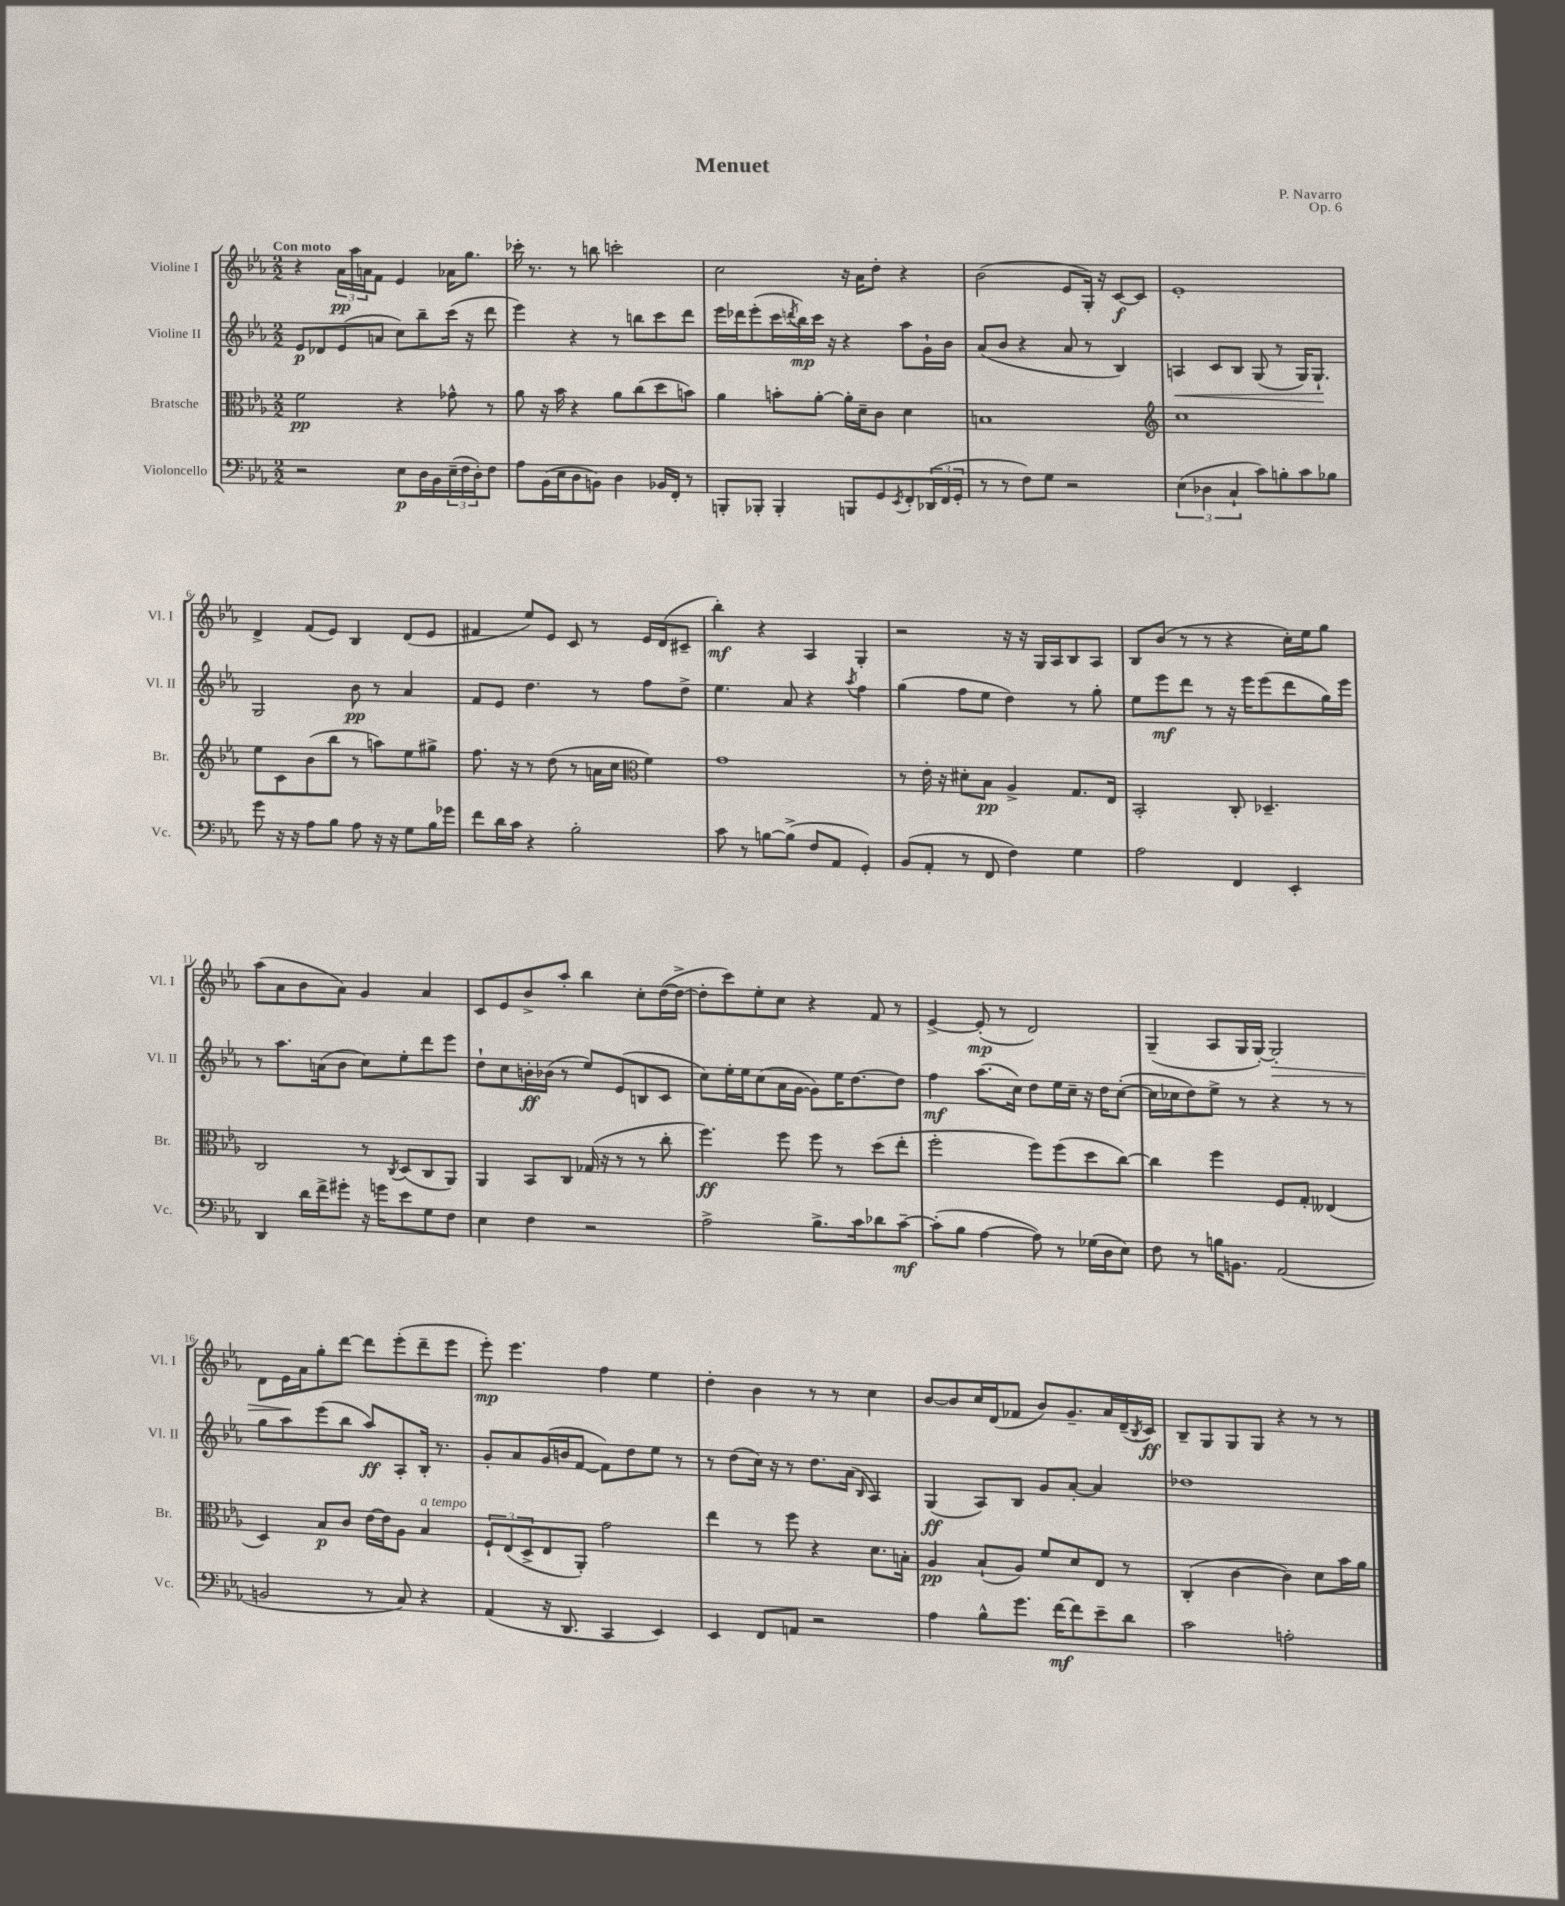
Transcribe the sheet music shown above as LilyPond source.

\header { title = "Menuet" composer = "P. Navarro" opus = "Op. 6" }
<<
\new StaffGroup <<
\new Staff = "s0" \with { instrumentName = "Violine I" shortInstrumentName = "Vl. I" } {
    \clef treble \key ees \major \numericTimeSignature \time 2/2 \tempo "Con moto"
    r4 \tuplet 3/2 { aes'16\pp aes''16 a'16 } f'8 ees'4 aes'16 g''8. |
    ces'''16-. r8. r8 b''8 c'''2-. |
    c''2 r16 aes'16 d''8-. r4 |
    bes'2( ees'8 g16-.) r16 c'8~\f c'8 |
    ees'1-. |
    d'4-> f'8( ees'8) bes4 d'8( ees'8 |
    fis'4 ees''8) ees'8 c'8 r8 ees'16 d'16( cis'8-- |
    bes''4-.\mf) r4 aes4 g4-. |
    r2 r16 r16 g16 aes16 bes8 aes8 |
    bes8 bes'8( r8 r8 r4 c''16-.) ees''16 g''8 |
    aes''8( aes'8 bes'8 aes'8) g'4 aes'4 |
    c'8 ees'8 bes'8-> aes''8-. bes''4 c''8-. d''16~( d''16~-> |
    d''8-. c'''8) ees''8-. c''8 r4 f'8 r8 |
    ees'4~-> ees'8-.\mp( r8 d'2) |
    g4--( aes8 g16 g16~-.) g2-.\> |
    d'8 ees'16\! aes'16 g''8-. d'''8~ d'''8 ees'''8-.( d'''8-- ees'''8 |
    ees'''8-.\mp) ees'''4. f''4 ees''4 |
    d''4-. bes'4 r8 r8 c''4 |
    bes'8~ bes'8 c''16 d'16( fes'8 bes'8) g'8.-- aes'16 d'16--( \acciaccatura { bes8 } c'16\ff) |
    bes8-- g8 g8 g8 r4 r8 r8 \bar "|." |
}
\new Staff = "s1" \with { instrumentName = "Violine II" shortInstrumentName = "Vl. II" } {
    \clef treble \key ees \major \numericTimeSignature \time 2/2
    ees'8\p des'8 ees'8( a'8 c''8) bes''8-- c'''16( r16 d'''8 |
    ees'''4) r4 r8 b''8 c'''8 d'''8 |
    ees'''16 des'''16 ees'''8-.( c'''16 \acciaccatura { d'''8 } bes''16\mp) c'''16 r16 r4 aes''8 g'16-! bes'16 |
    aes'8( bes'8 r4 aes'8 r8 bes4) |
    a4\< c'8 bes8 g8( r8 g16) g8.-!\! |
    g2 bes'8\pp r8 aes'4 |
    f'8 ees'8 d''4. r8 f''8 d''8-> |
    ees''4. aes'8 r4 \acciaccatura { aes''8 } f''4 |
    g''4( f''8 ees''8 d''4) r8 g''8-. |
    ees''8 ees'''8\mf d'''8 r8 r16 ees'''16 ees'''8( d'''8 g''16) ees'''16 |
    r8 aes''8. a'16( bes'8 c''8) ees''8-. d'''8 ees'''8 |
    d''8-! c''8 b'16-.\ff bes'16( r8 ees''8) ees'8( b8 c'8 |
    c''8) ees''16-. ees''16 c''8( aes'16 g'16~ g'8) ees''16 d''8.~ d''8 |
    f''4\mf aes''8.( c''16) d''8 ees''16 c''16-- r16 d''16 c''8~-.( |
    c''16 ces''16 d''8) ees''8-> r8 r4 r8 r8 |
    g''8 aes''8 ees'''8( bes''8 aes''8\ff) aes8-. bes16-. r8. |
    g'8-. aes'8 g'16( b'16 f'8~ f'8) d''8 ees''8 r8 |
    r8 d''8( c''16) r16 r8 d''8. aes'16( \grace { bes16 } aes4) |
    g4\ff( aes8) bes8 g'8 aes'8~-. aes'4 |
    des''1 \bar "|." |
}
\new Staff = "s2" \with { instrumentName = "Bratsche" shortInstrumentName = "Br." } {
    \clef alto \key ees \major \numericTimeSignature \time 2/2
    f'2\pp r4 ges'8-^ r8 |
    aes'8 r16 bes'16 r4 aes'8 c''8( d''8 b'8) |
    aes'4 b'8-. aes'8~-. aes'16-. d'16-- c'8 d'4 |
    b1 |
    \clef treble c''1 |
    ees''8 c'8 bes'8( bes''8 r8 a''8) ees''8 gis''8-> |
    f''8. r16 r8 d''8( r8 a'16 c''16 \clef alto f'4) |
    g'1 |
    r8 ees'16-. r16 dis'8-. bes8\pp aes4-> g8. ees16 |
    bes,2-. c8-. des4.-- |
    c2 r8 \acciaccatura { c8 } d8( c8 aes,8) |
    aes,4 bes,8 c8 ges16( r16 r8 r8 c''8-. |
    f''4.\ff) f''8 f''8 r8 d''8( ees''8-. |
    f''2-. f''8) f''8( d''8 c''8~) |
    c''4 f''4 f8 g8-. eeses4( |
    d4) bes8\p c'8 ees'16~ ees'16 aes8 bes4^\markup { \italic "a tempo" } |
    \tuplet 3/2 { f8-! ees8( d8-> } ees8 aes,8-.) g'2 |
    ees''4 r8 f''8 r4 d'8. b16-. |
    aes4\pp bes8-!( aes8) f'8 d'8 ees8 r8 |
    c4-.( c'4~ c'4) d'8 bes'16 aes'16 \bar "|." |
}
\new Staff = "s3" \with { instrumentName = "Violoncello" shortInstrumentName = "Vc." } {
    \clef bass \key ees \major \numericTimeSignature \time 2/2
    r2 ees8\p d16 bes,16 \tuplet 3/2 { ees16--( f16 d16-.) } f8 |
    aes8 bes,16( ees16 d8 b,8) d4 bes,16 f,16-. r8 |
    b,,8-. bes,,8-. bes,,4-. b,,8 g,8 \acciaccatura { ees,8 } f,8-. \tuplet 3/2 { des,16( f,16 g,16-. } |
    r8 r8 f8) g8 r2 |
    \tuplet 3/2 { ees4( des4 c4-! } c'8) b8-. c'8 bes8 |
    g'8 r16 r16 aes8 bes8 aes8 r16 r16 g8 bes16 ges'16 |
    f'8 d'16 c'16 r4 bes2-. |
    c'8 r8 b8~ b8->( f8 aes,8 g,4-.) |
    bes,8( aes,8-. r8 f,8 f4) g4 |
    aes2 f,4 ees,4-. |
    d,4 d'16 f'16-> gis'8-. r16 g'16 ees'8 g8 f8 |
    ees4 f4 r2 |
    aes2-> bes8.-> c'16 des'8 c'8~--\mf |
    c'8-.( bes8 aes4~ aes8) r8 ges16( d16 ees8) |
    f8 r8 b16 b,8. aes,2( |
    b,2 r8 c8) r4 |
    aes,4( r16 d,8. c,4 ees,4) |
    ees,4 f,8 a,8 r2 |
    aes4 bes8-^ g'8. f'16~\mf f'8 ees'8-- d'8 |
    c'2 a2-. \bar "|." |
}
>>
>>
